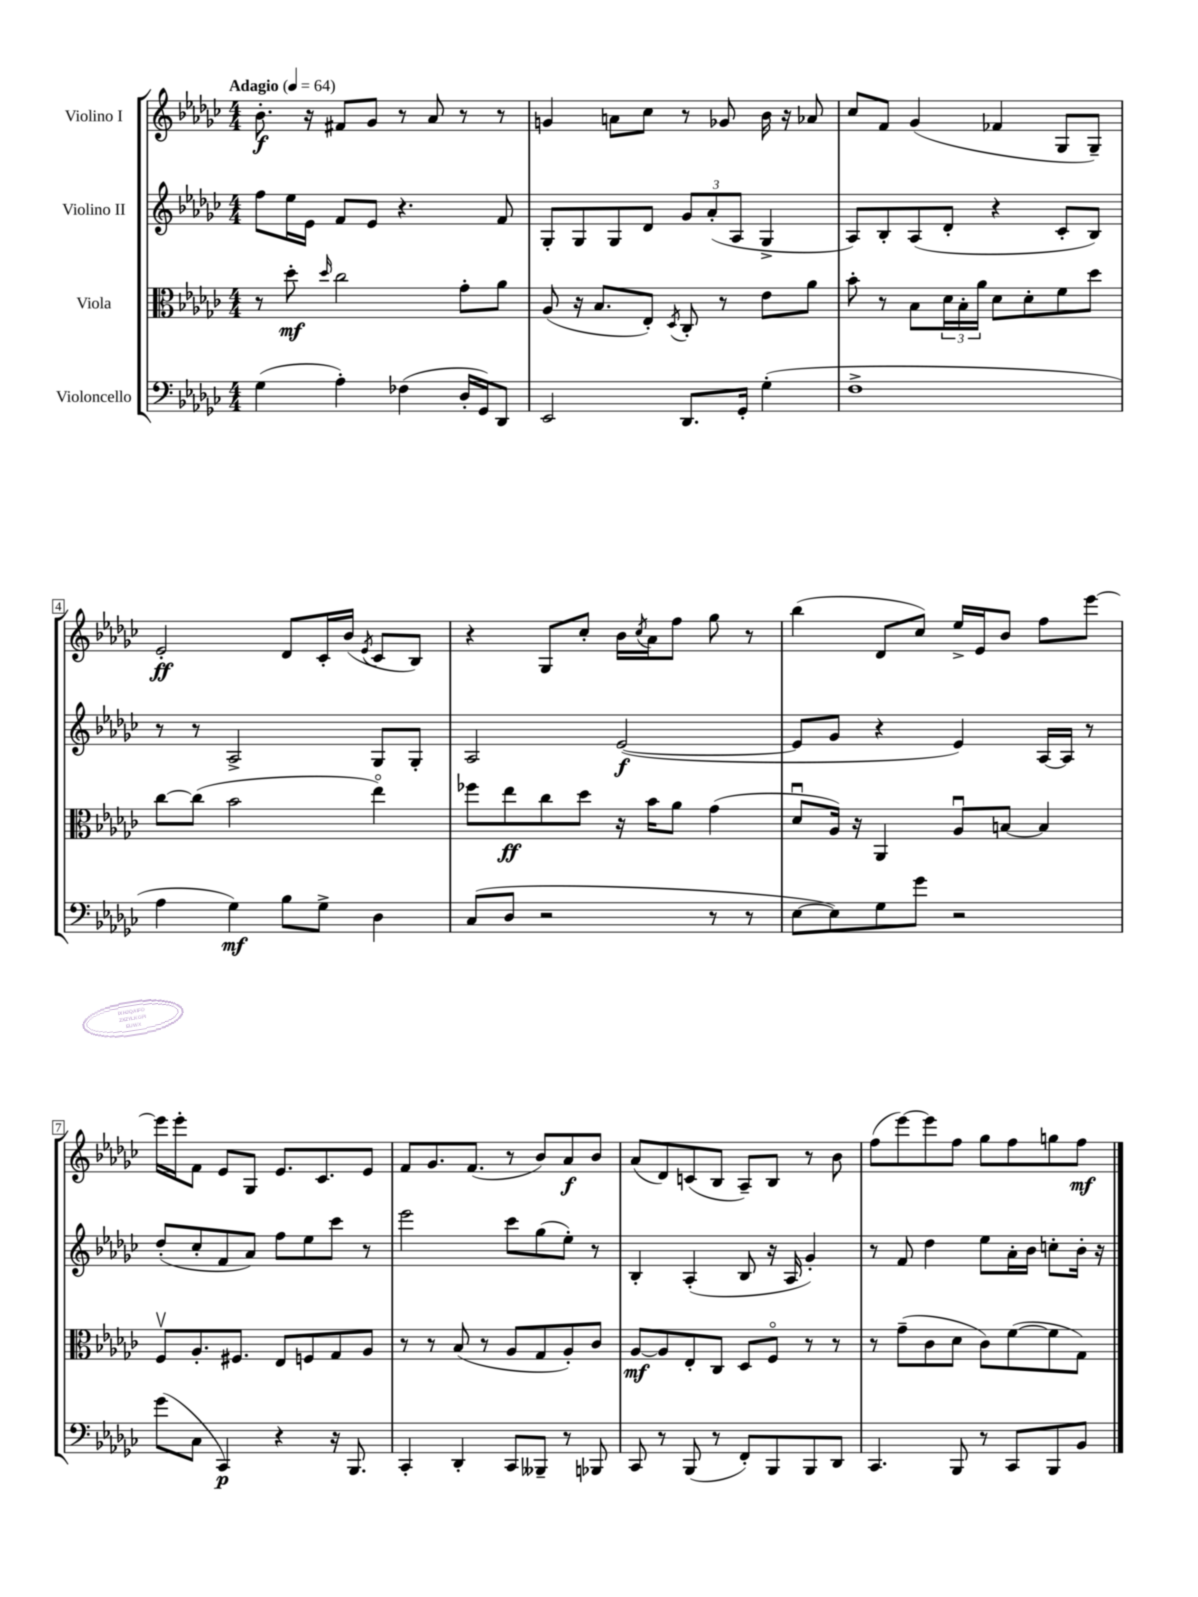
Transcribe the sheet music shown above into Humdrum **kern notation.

**kern	**kern	**kern	**kern
*staff4	*staff3	*staff2	*staff1
*clefF4	*clefC3	*clefG2	*clefG2
*k[b-e-a-d-g-c-]	*k[b-e-a-d-g-c-]	*k[b-e-a-d-g-c-]	*k[b-e-a-d-g-c-]
*M4/4	*M4/4	*M4/4	*M4/4
*MM64	*MM64	*MM64	*MM64
(4G-	8r	8ff	8.b-'
.	8dd-'	16ee-	.
.	.	16e-	16r
.	16qqdd-	.	.
4A-')	2cc-	8f	8f#
.	.	8e-	8g-
(4F-	.	4.r	8r
.	.	.	8a-
16D-'	8g-'	.	8r
16GG-)	.	.	.
8DD-	8a-	8f	8r
=	=	=	=
2EE-	(8A-	8G-'	4g
.	16r	8G-	.
.	8.B-	.	.
.	.	8G-	8a
.	8E-')	8d-	8cc-
.	8qD-	.	.
8.DD-	8C-'	12g-	8r
.	.	(12a-'	.
.	8r	.	8g-
.	.	12A-	.
16GG-'	.	.	.
(4G-'	8e-	4G-^	16b-
.	.	.	16r
.	8a-	.	8a-
=	=	=	=
1F^	8b-'	8A-)	8cc-
.	8r	8B-'	8f
.	8B-	(8A-	(4g-
.	24d-	8d-'	.
.	24B-'	.	.
.	24a-	.	.
.	8d-	4r	4f-
.	8d-'	.	.
.	8f	8c-'	8G-
.	8dd-	8B-)	8G-~)
=	=	=	=
4A-	[8cc-	8r	2e-'
.	(8cc-]	8r	.
4G-)	2b-	2A-^	.
8B-	.	.	8d-
8G-^	.	.	16c-'
.	.	.	(16b-
.	.	.	8qe-
4D-	4ee-o)	8G-	8c-
.	.	8G-'	8B-)
=	=	=	=
(8C-	8ff-	2A-	4r
8D-	8ee-	.	.
2r	8cc-	.	8G-
.	8dd-	.	8cc-'
.	16r	([2e-	16b-
.	.	.	8qcc-
.	16b-	.	16a-
.	8a-	.	8ff
8r	(4g-	.	8gg-
8r	.	.	8r
=	=	=	=
[8E-	8d-u	8e-]	(4bb-
8E-])	16A-)	8g-	.
.	16r	.	.
8G-	4AA-	4r	8d-
8g-	.	.	8cc-)
2r	8A-u	4e-)	16ee-^
.	.	.	16e-
.	[8B	.	8b-
.	4B]	[16A-	8ff
.	.	16A-]	.
.	.	8r	[8eee-
=	=	=	=
(8g-	8Fv	(8dd-'	16eee-]
.	.	.	16eee-'
8C-	8.A-'	8cc-'	8f
4CC-)	.	8f	8e-
.	8.F#	.	.
.	.	8a-)	8G-
4r	8E-	8ff	8.e-
.	8F	8ee-	.
.	.	.	8.c-
16r	8G-	8ccc-	.
8.BBB-	.	.	.
.	8A-	8r	8e-
=	=	=	=
4CC-'	8r	2eee-	8f
.	8r	.	8.g-
4DD-'	(8B-	.	.
.	.	.	(8.f
.	8r	.	.
8CC-	8A-	8ccc-	8r
8BBB--~	8G-	(8gg-	8b-)
8r	8A-')	8ee-')	8a-
8BBB-	8c-	8r	8b-
=	=	=	=
8CC-	[8A-	4B-'	(8a-
8r	8A-]	.	8d-)
(8BBB-	8E-'	(4A-'	(8c
8r	8C-	.	8B-
8FF')	8D-	8B-	8A-~)
8BBB-	8Fo	16r	8B-
.	.	16A-	.
8BBB-	8r	4g-')	8r
8DD-	8r	.	8b-
=	=	=	=
4.CC-	8r	8r	(8ff
.	(8g-~	8f	[8eee-)
.	8c-	4dd-	8eee-]
8BBB-	8d-	.	8ff
8r	8c-)	8ee-	8gg-
8CC-	([8f	16a-'	8ff
.	.	16b-	.
8BBB-	8f]	8cc'	8gg
8BB-	8G-)	16b-'	8ff
.	.	16r	.
==	==	==	==
*-	*-	*-	*-
